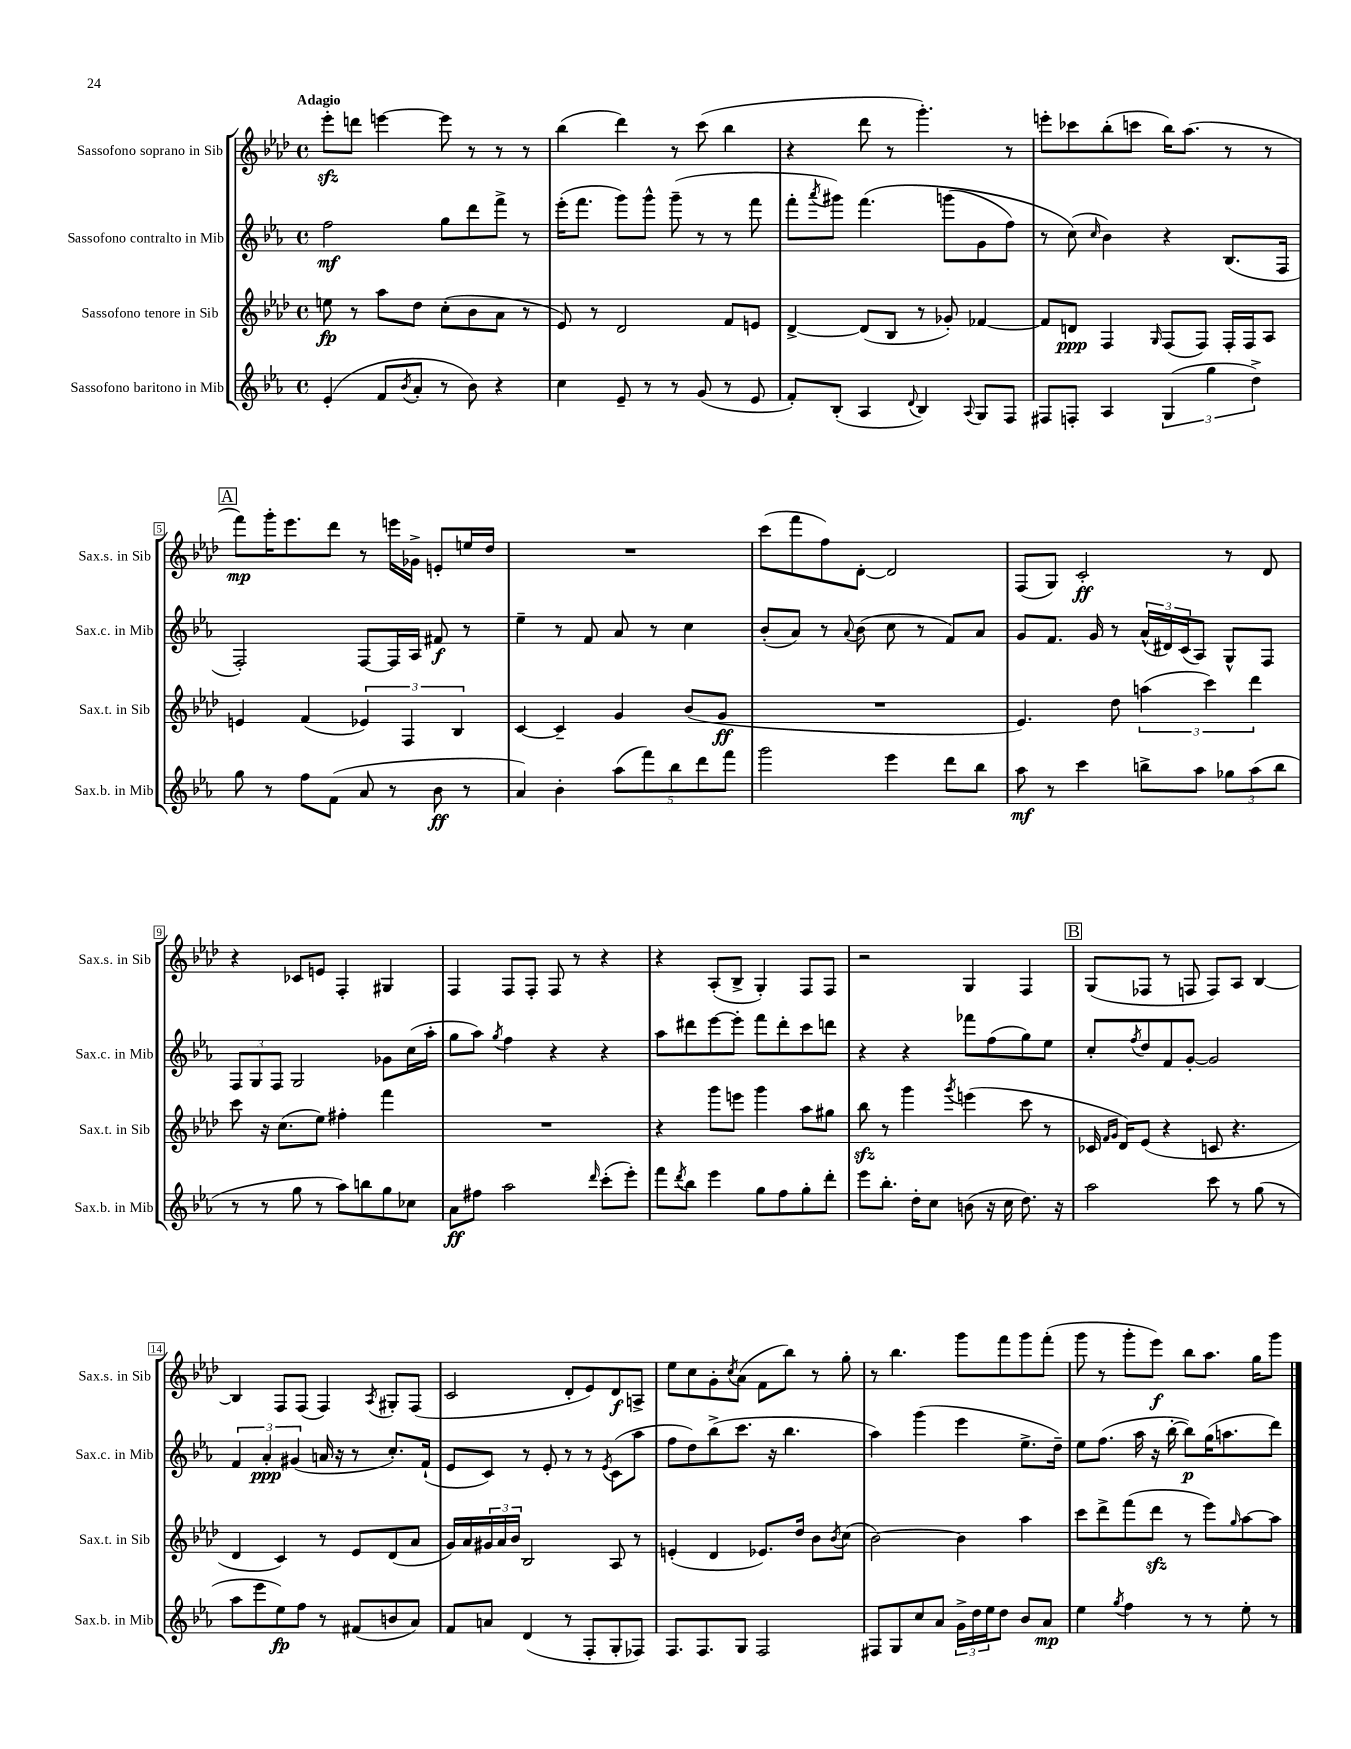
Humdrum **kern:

**kern	**kern	**kern	**kern
*staff4	*staff3	*staff2	*staff1
*clefG2	*clefG2	*clefG2	*clefG2
*k[b-e-a-]	*k[b-e-a-d-]	*k[b-e-a-]	*k[b-e-a-d-]
*M4/4	*M4/4	*M4/4	*M4/4
*met(c)	*met(c)	*met(c)	*met(c)
(4e-'	8ee	2ff	8eee-'
.	8r	.	8ddd
8f	8aa-	.	[4eee
8qb-	.	.	.
8a-'	8dd-	.	.
8r	(8cc'	8gg	8eee]
8b-)	8b-	8ddd	8r
4r	8a-	8fff^	8r
.	8r	8r	8r
=	=	=	=
4cc	8e-)	(16eee-'	(4bb-
.	.	8.fff	.
.	8r	.	.
8e-~	2d-	8ggg)	4ddd-)
8r	.	8ggg^^	.
8r	.	(8ggg~	8r
(8g	.	8r	(8ccc
8r	8f	8r	4bb-
8e-	8e	8fff	.
=	=	=	=
8f')	[4d-^	8fff'	4r
.	.	8qaaa-	.
(8B-'	.	8ggg#)	.
4A-	(8d-]	&(4.fff	8ddd-
.	8B-	.	8r
8qqd	.	.	.
4B-)	8r	.	4.ggg')
.	8g-')	(8ggg	.
8qqA-	.	.	.
8G	[4f-	8g	.
8F	.	8ff)	8r
=	=	=	=
8F#	8f-]	8r	8eee'
8F'	8d	(8cc&)	8ccc-
.	.	16qqcc	.
4A-	4F	4b-)	(8bb-'
.	.	.	8ccc
.	16qqG	.	.
(6G	(8F	4r	16bb-)
.	.	.	(8.aa-
.	8F)	.	.
6gg	.	.	.
.	16F'	(8.B-	8r
.	16F	.	.
6dd^)	.	.	.
.	8A-	.	8r
.	.	16F	.
=	=	=	=
8gg	4e	2F')	8fff)
8r	.	.	16ggg'
.	.	.	8.eee-
8ff	(4f	.	.
(8f	.	.	8ddd-
8a-	6e-)	[8F	8r
8r	.	16F]	16eee
.	6F	.	.
.	.	16A-	16g-^
8b-	.	8f#	8e'
.	6B-	.	.
8r	.	8r	16ee
.	.	.	16dd-
=	=	=	=
4a-)	[4c	4ee-~	1r
4b-'	4c~]	8r	.
.	.	8f	.
(10aa-	4g	8a-	.
10fff)	.	.	.
.	.	8r	.
10bb-	.	.	.
.	(8b-	4cc	.
10ddd	.	.	.
.	8g	.	.
10fff	.	.	.
=	=	=	=
2ggg	1r	(8b-'	(8ccc
.	.	8a-)	8fff
.	.	8r	8ff)
.	.	8qqa-	.
.	.	(8b-	[8d-'
4eee-	.	8cc	2d-]
.	.	8r	.
8ddd	.	8f)	.
8bb-	.	8a-	.
=	=	=	=
8aa-	4.e-)	8g	(8F
8r	.	8.f	8G)
4ccc	.	.	2c'
.	.	16g	.
.	8dd-	8r	.
8bb^	(6aa	(24a-^^	.
.	.	24d#)	.
.	.	(24c	.
8aa-	.	8A-)	.
.	6ccc)	.	.
12gg-	.	8G^^	8r
(12aa-	6ddd-	.	.
.	.	8F	8d-
12bb	.	.	.
=	=	=	=
8r	8ccc	12F	4r
.	.	12G	.
8r	16r	.	.
.	.	12F	.
.	(8.cc	.	.
8gg	.	2G	8c-
8r	8ee-)	.	8e
8aa-)	4ff#'	.	4F'
8bb	.	.	.
8gg	4fff	8g-	4G#
8cc-	.	(16cc	.
.	.	16aa-'	.
=	=	=	=
8a-	1r	8gg	4F
8ff#	.	8aa-)	.
.	.	8qgg	.
2aa-	.	4ff	8F
.	.	.	8F'
.	.	4r	8F
.	.	.	8r
16qqddd	.	.	.
(8ccc'	.	4r	4r
8eee-')	.	.	.
=	=	=	=
8fff	4r	8aa-	4r
8qddd	.	.	.
8bb-	.	8ddd#	.
4eee-	8ggg	[8eee-	(8A-'
.	8eee	8eee-']	8B-^
8gg	4ggg	8fff	4G')
8ff	.	8ddd#'	.
8gg'	8aa-	8ccc	8F
8ddd'	8gg#	8ddd	8F
=	=	=	=
8eee-	8bb-	4r	2r
8.bb-'	8r	.	.
.	4ggg	4r	.
16dd'	.	.	.
8cc	.	.	.
.	8qggg	.	.
(8b	(4eee	8fff-	4G
16r	.	(8ff	.
16cc	.	.	.
8.dd)	8ccc	8gg)	4F
.	8r	8ee-	.
16r	.	.	.
=	=	=	=
2aa-	16c-	8cc'	(8G
.	16qqf	.	.
.	16qqg	.	.
.	16d-)	.	.
.	.	8qff	.
.	(8e-	8dd	8F-
.	4r	8f	8r
.	.	[8g'	8F
8ccc	8c	2g]	8F)
8r	4.r	.	8A-
(8gg	.	.	[4B-
8r	.	.	.
=	=	=	=
8aa-	4d-	6f	4B-]
8eee-	.	.	.
.	.	6a-'	.
8ee-)	4c)	.	8F
.	.	(6g#	.
8ff	.	.	(8F
8r	8r	16a	4F)
.	.	16r	.
(8f#	8e-	8r	.
.	.	.	8qA-
8b	(8d-	8.cc')	8G#'
8a-)	8a-	.	(8F
.	.	(16f`	.
=	=	=	=
8f	16g)	8e-	2c
.	16a-	.	.
8a	24g#	8c)	.
.	24a-	.	.
.	24b-	.	.
(4d	2B-	8r	.
.	.	8e-'	.
8r	.	8r	8d-'
8F'	.	8r	8e-)
.	.	8qe-	.
8G'	8A-	(8c	8d-
8F-)	8r	8aa-	8A^
=	=	=	=
8.F	(4e'	8ff	8ee-
.	.	8dd)	8cc
8.F	.	.	.
.	4d-	(8bb-^	8g'
.	.	.	8qcc
8G	.	8.ccc	(8a-
2F	8.e-)	.	8f
.	.	16r	.
.	.	4.bb-	8bb-)
.	16dd-	.	.
.	8b-	.	8r
.	8qb-	.	.
.	(8cc	.	8gg'
=	=	=	=
8F#	[2b-)	4aa-)	8r
8G	.	.	4.bb-
8cc	.	(4ggg	.
8a-	.	.	.
24g^	4b-]	4eee-	8ggg
24dd	.	.	.
24ee-	.	.	.
8dd	.	.	8fff
8b-	4aa-	8.ee-^	8ggg
8a-	.	.	(8fff'
.	.	16dd~)	.
=	=	=	=
4ee-	8ccc	8ee-	8ggg
.	8ddd-^	(8.ff	8r
8qgg	.	.	.
4ff	(8fff	.	8ggg'
.	.	16aa-	.
.	8ddd-	16r	8eee-)
.	.	[16bb-'	.
8r	8r	8bb-])	8bb-
8r	8eee-)	(16gg	8.aa-
.	.	8.aa	.
.	16qqgg	.	.
8ee-'	[8aa-	.	.
.	.	.	16gg
8r	8aa-]	8ddd)	8ggg
==	==	==	==
*-	*-	*-	*-
